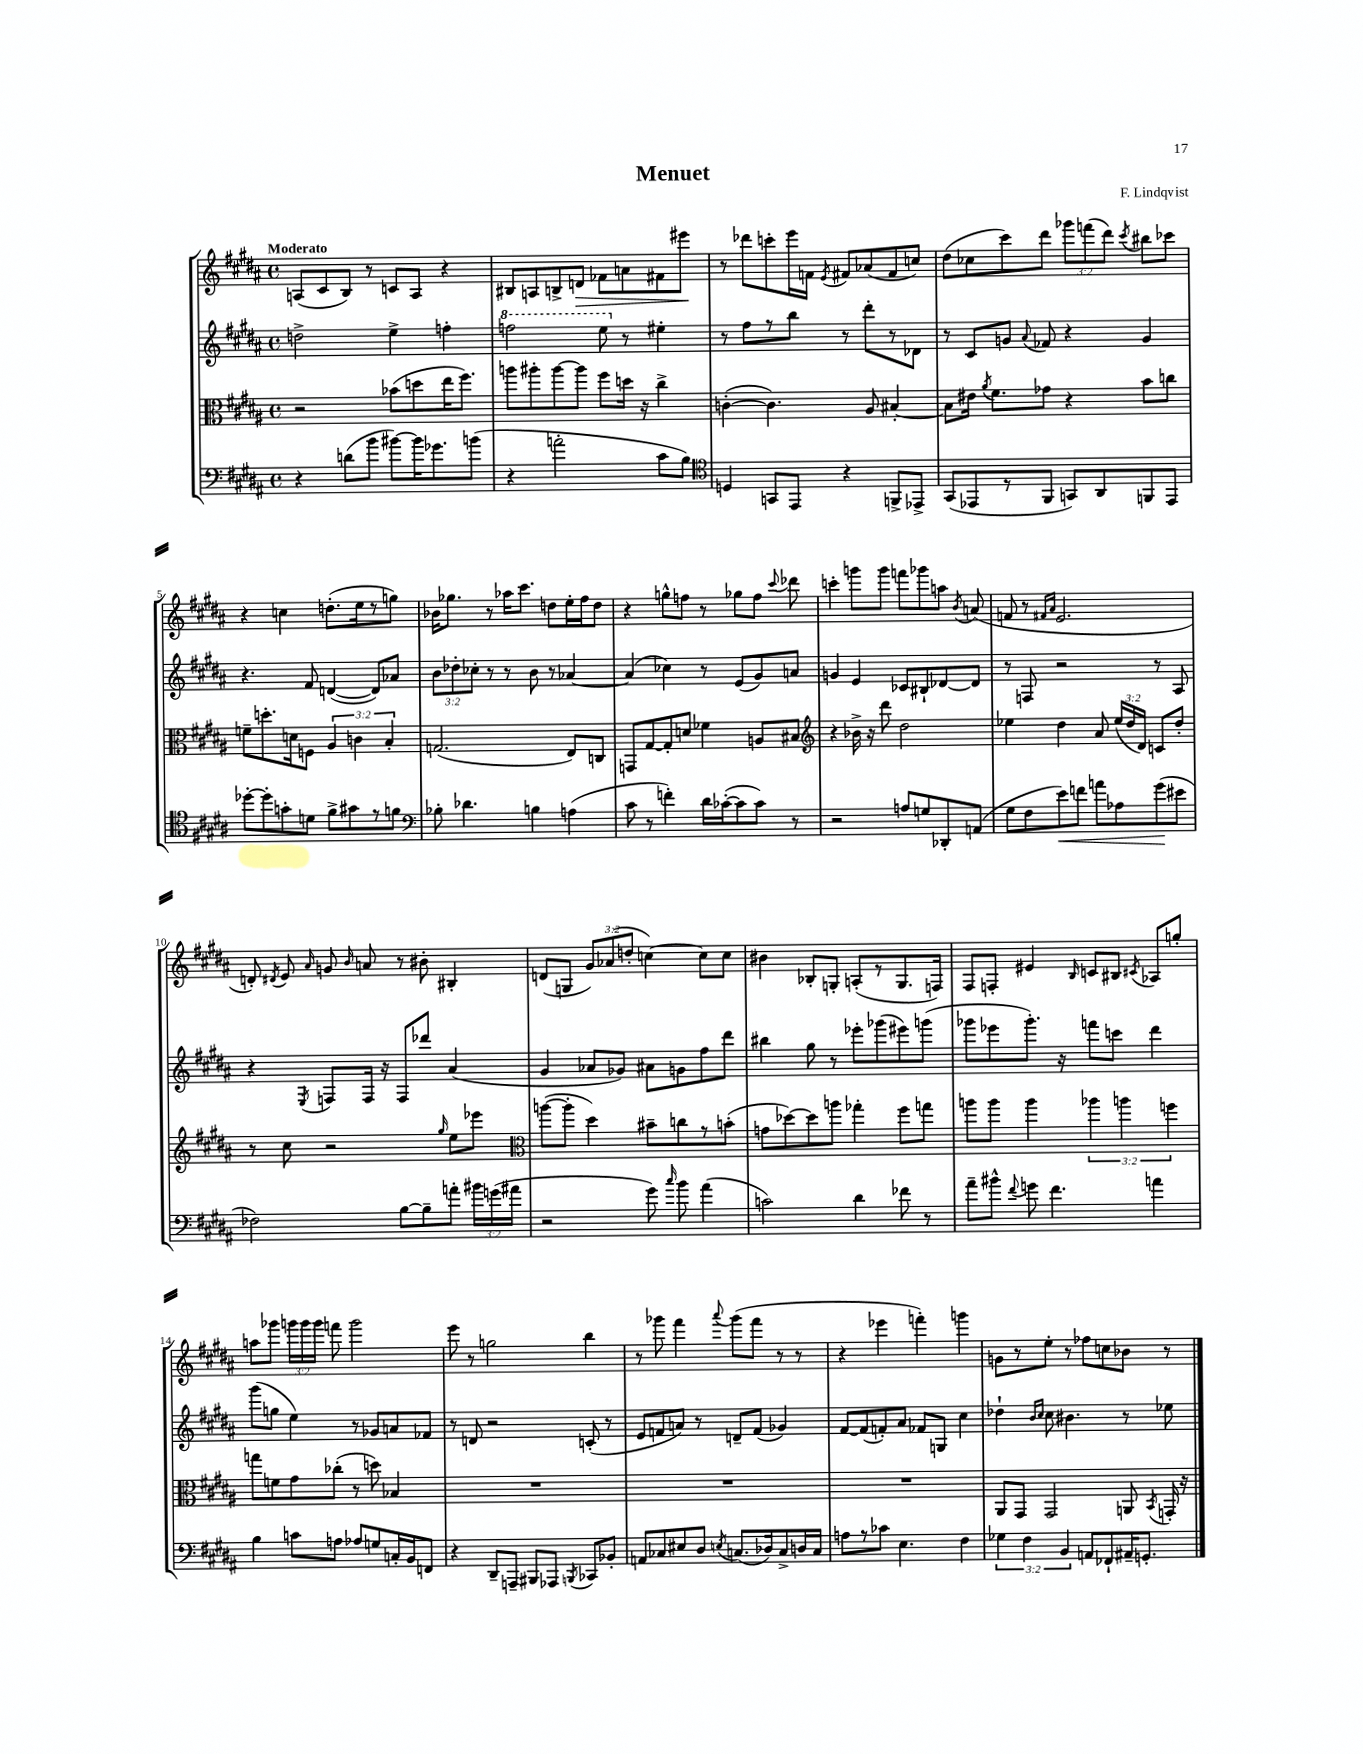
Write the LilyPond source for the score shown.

\header { title = "Menuet" composer = "F. Lindqvist" }
<<
\new StaffGroup <<
\new Staff = "s0" {
    \clef treble \key b \major \defaultTimeSignature \time 4/4 \override Staff.TupletNumber.text = #tuplet-number::calc-fraction-text \tempo "Moderato"
    \autoBeamOff a8[( cis'8 b8]) r8 c'8[ a8] r4 |
    bis8[ a8 b8-> d'8]\> fes'8[ a'8 fis'8 eis'''8]\! |
    r8 des'''8[ c'''8-. e'''16 f'16] \acciaccatura { e'8 } fis'8[ aes'8( fis'8 c''8]) |
    dis''8[( ces''8 cis'''8) dis'''8] \tuplet 3/2 { ges'''8[ f'''8( dis'''8]) } \acciaccatura { cis'''8 } bis''8[ ces'''8] |
    r4 c''4 d''8.[-.( e''16 r8 g''8]) |
    bes'16[ ges''8.] r8 aes''16[ cis'''8.] d''8[ e''16-. fis''16 d''8] |
    r4 g''8[-^ f''8] r8 ges''8[ f''8] \appoggiatura { cis'''8 } des'''8 |
    c'''4-. g'''8[ g'''8] f'''8[ ges'''8 a''8] \acciaccatura { b'8 } a'8( |
    f'8 r8 \grace { fis'16[ ais'16] } e'2. |
    d'8-.) \acciaccatura { dis'8 } e'8 \grace { ais'16 } g'8 \grace { b'16 } a'8 r8 bis'8-. bis4-. |
    d'8[( g8] \tuplet 3/2 { gis'8[) aes'8( d''8]-. } c''4~) c''8[ c''8] |
    bis'4 bes8[-. g8]-. a8[-.( r8 g8. f16]) |
    fis8[ f8]-. eis'4 \grace { b16 } c'8[ bis8] \acciaccatura { cis'8 } aes8[ g''8]-. |
    a''8[ ges'''8] \tuplet 3/2 { g'''16[ g'''16 g'''16] } f'''8 g'''2 |
    e'''8 r8 g''2 b''4 |
    r8 ges'''8 fis'''4 \appoggiatura { ais'''8 } ges'''8[( fis'''8] r8 r8 |
    r4 ees'''4 f'''4-.) g'''4 |
    g'8[ r8 e''8]-. r8 fes''8[ c''8 bes'8] r8 \bar "|." |
}
\new Staff = "s1" {
    \clef treble \key b \major \defaultTimeSignature \time 4/4 \override Staff.TupletNumber.text = #tuplet-number::calc-fraction-text
    \autoBeamOff d''2-> e''4-> f''4-. |
    \ottava #1 f'''2 e'''8 \ottava #0 r8 eis''4-. |
    r8 fis''8[ r8 b''8] r8 dis'''8[-. r8 des'8] |
    r8 cis'8[ g'8] \appoggiatura { ais'8 } fes'8 r4 g'4 |
    r4. fis'8 d'4~( d'8[) aes'8] |
    \tuplet 3/2 { b'8[ des''8-. ces''8]-. } r8 r8 b'8 r8 aes'4~ |
    aes'4( ces''4) r8 e'8[( gis'8) a'8] |
    g'4 e'4 ces'8[ bis8-! des'8~ des'8] |
    r8 f8 r2 r8 ais8 |
    r4 \acciaccatura { e8 } f8[ f16] r16 f8[ des'''8] ais'4( |
    gis'4 aes'8[ ges'8]) ais'8[ g'8 fis''8 dis'''8] |
    bis''4 gis''8 r8 ees'''8[-. ges'''8( eis'''8) g'''8]( |
    ges'''8[ ees'''8 ges'''8.]-.) r16 f'''8[ c'''8] dis'''4 |
    gis'''8[( g''8] e''4) r8 ges'8[ a'8 fes'8] |
    r8 d'8 r2 c'8-.( r8 |
    e'8[ f'8 a'8]) r8 d'8[-- f'8]( ges'4) |
    fis'8[~ fis'8( f'8-.) ais'8] fes'8[ g8] cis''4 |
    des''4-! \grace { b'16[ cis''16] } cis''8 bis'4. r8 ees''8 \bar "|." |
}
\new Staff = "s2" {
    \clef alto \key b \major \defaultTimeSignature \time 4/4 \override Staff.TupletNumber.text = #tuplet-number::calc-fraction-text
    \autoBeamOff r2 bes'8[( d''8 e''16 fis''8.]) |
    a''8[ ais''8-. ais''8~ ais''8] fis''8[ d''16] r16 cis''4-> |
    c'4~-.( c'4.) ais8 bis4~-. |
    bis8[ eis'16] \acciaccatura { ais'8 } fis'8.[ ges'8] r4 b'8[ c''8] |
    f'8[-- d''8.-. d'16 f8] \tuplet 3/2 { ais4 c'4 b4-. } |
    g2.( e8[) c8] |
    g,8[ gis8~ gis8-. d'8] fes'4 a8[ bis8] |
    \clef treble r4 bes'16-> r16 dis'''8 dis''2 |
    ees''4 dis''4 ais'8 \tuplet 3/2 { ees''16[( dis''16 dis'16]) } c'8[ dis''8]-. |
    r8 cis''8 r2 \grace { gis''16 } e''8[ ees'''8] |
    \clef alto a''8[~( a''8]-. dis''4) bis'8[-- c''8 r8 b'8]-.( |
    g'8[ des''8~) des''8 a''8] ges''4-. fis''8[ g''8] |
    a''8[ a''8] a''4 \tuplet 3/2 { aes''4 a''4 f''4 } |
    g''8[ f'8 gis'8 ces''8]-.( r8 d''8) bes4 |
    R1 |
    R1 |
    R1 |
    ais,8[ gis,8] gis,2 a,8 \acciaccatura { b,8 } g,16-. r16 \bar "|." |
}
\new Staff = "s3" {
    \clef bass \key b \major \defaultTimeSignature \time 4/4 \override Staff.TupletNumber.text = #tuplet-number::calc-fraction-text
    \autoBeamOff r4 d'8[( b'8] bis'8[~) bis'16 ges'8. b'8]( |
    r4 a'2-. cis'8[ b8]) |
    \clef tenor d4 g,8[ e,8] r4 f,8[-> ees,8]-> |
    gis,8[( ees,8 r8 fis,8] g,8[) ais,8 f,8 ees,8] |
    des''8[~-. des''8-. g'8-. d'8] fis'8[-> gis'8 r8 f'8] |
    \clef bass bes8-. des'4. b4 a4( |
    cis'8 r8 f'4-.) dis'16[ ces'16~-.( ces'8 ces'8]) r8 |
    r2 a8[ g8 des,8-. a,8]( |
    gis8[ fis8 e'8\<) f'8] a'8[ aes8 gis'8\!( eis'8] |
    fes2) b8[~ b8-- a'8]-. \tuplet 3/2 { bis'16[ g'16( ais'16] } |
    r2 gis'8) \grace { cis''16 } b'8 ais'4( |
    c'2) dis'4 fes'8 r8 |
    ais'8[-- bis'8]-^ \appoggiatura { fis'8 } g'8 fis'4. a'4 |
    b4 c'8[ a8] aes8[ g8 c16-. b,16 f,8] |
    r4 dis,8[-- a,,8]-- bis,,8[ aes,,8] \acciaccatura { b,,8 } ces,8[ bes,8]-. |
    a,8[ ces8 eis8 dis8] \acciaccatura { e8 } c8.[( des16) c8-> d16 c16] |
    a8[ r8 ces'8] e4. fis4 |
    \tuplet 3/2 { ges4 fis4 b,4 } a,8[ fes,8-! ais,16-- g,8.]-. \bar "|." |
}
>>
>>
